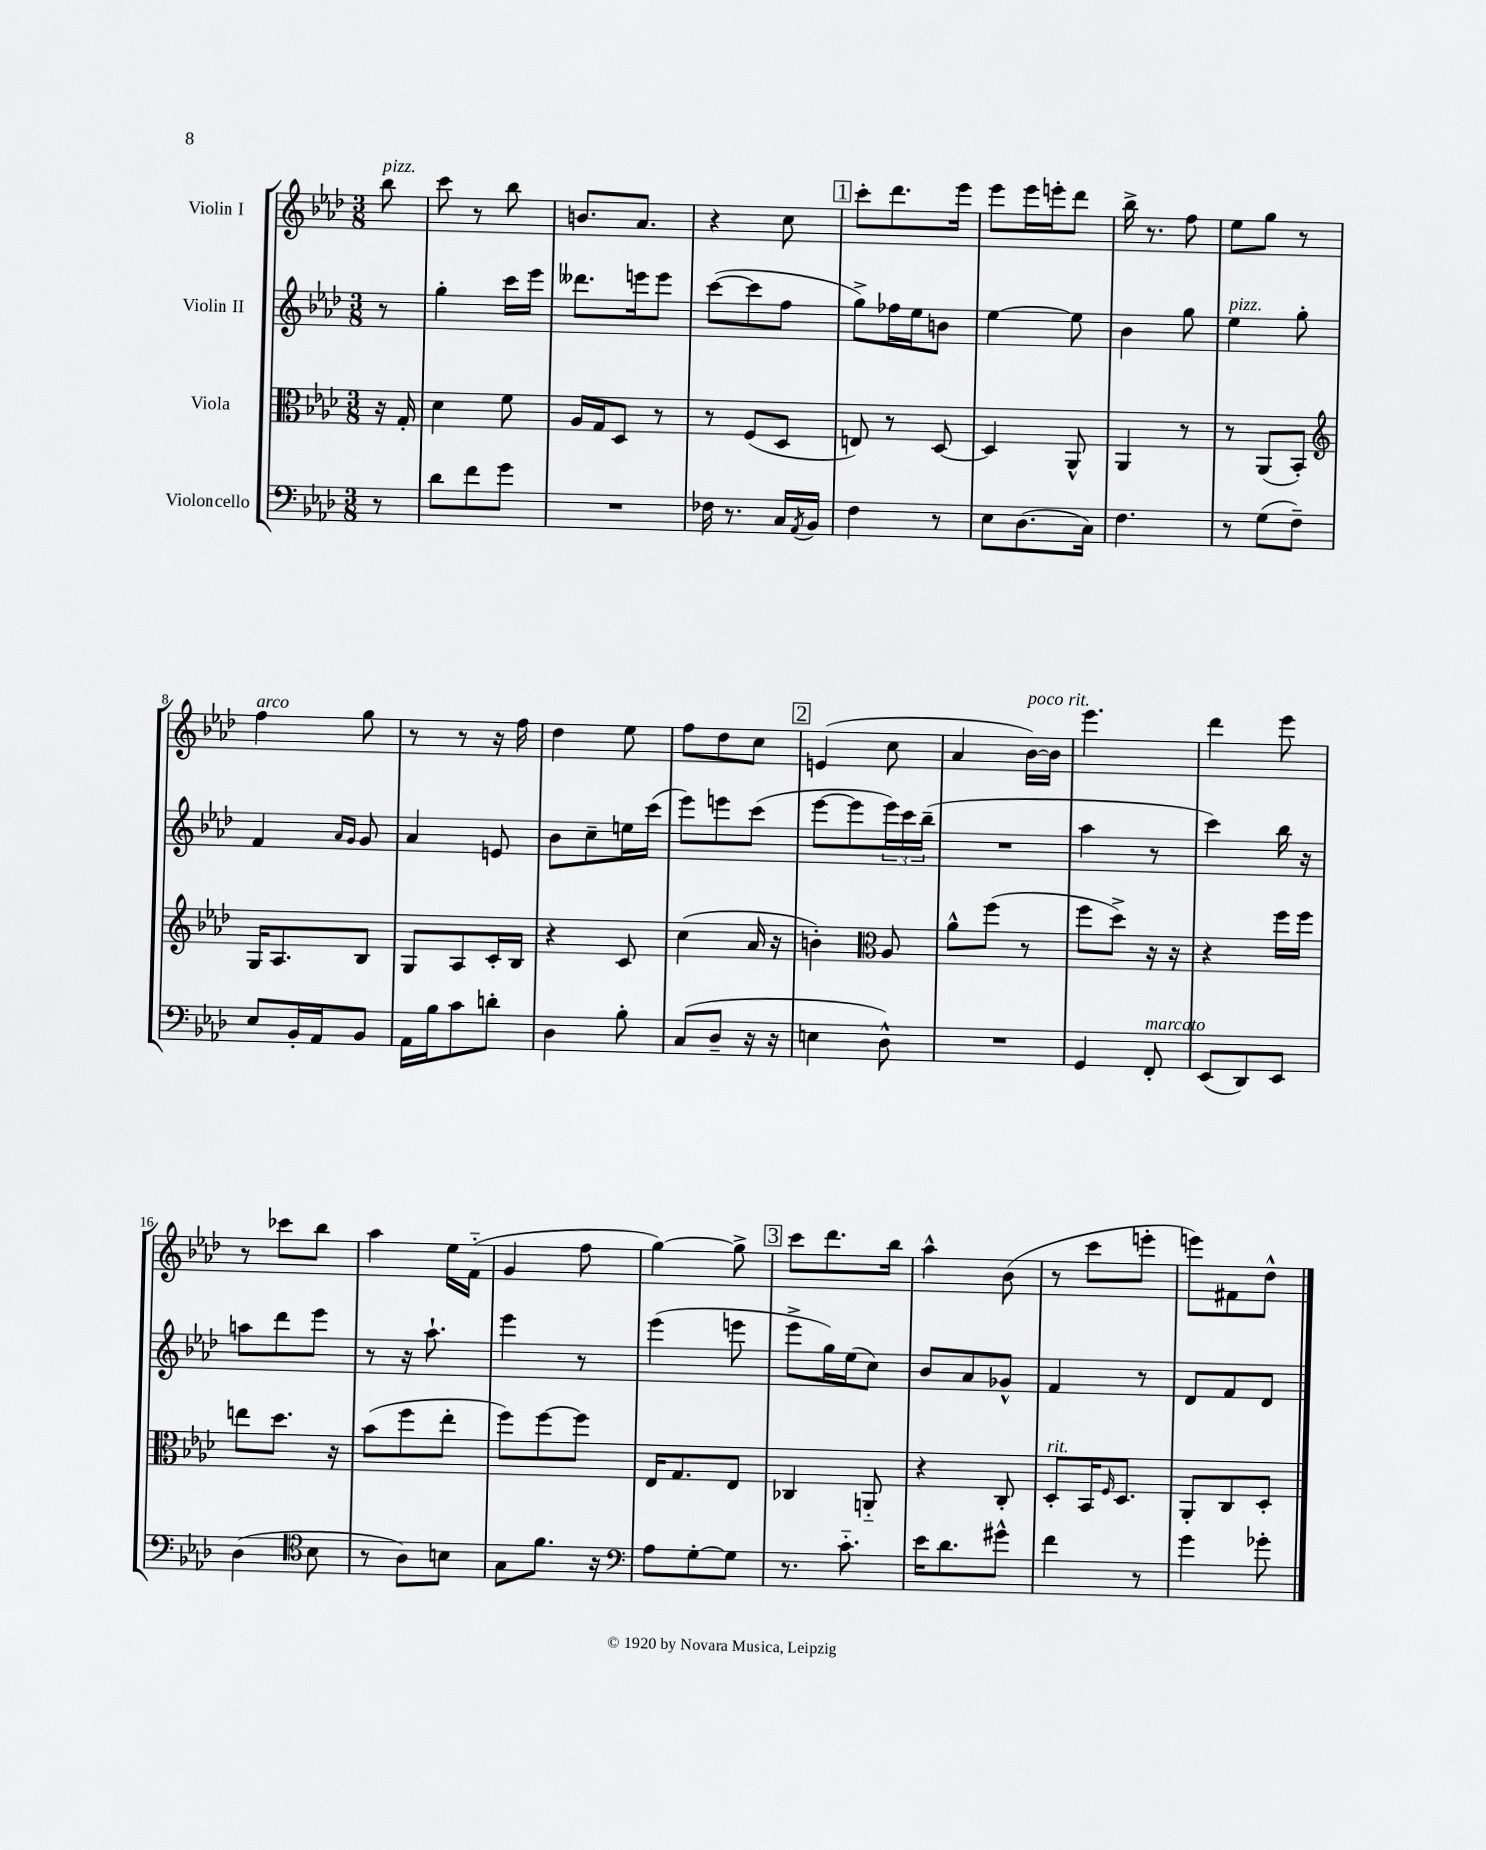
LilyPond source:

<<
\new StaffGroup <<
\new Staff = "s0" \with { instrumentName = "Violin I" } {
    \clef treble \key aes \major \numericTimeSignature \time 3/8 \partial 8
    bes''8^\markup { \italic "pizz." } |
    c'''8 r8 bes''8 |
    b'8. aes'8. |
    r4 c''8 |
    \mark \markup { \box "1" } c'''8-. des'''8. ees'''16 |
    ees'''8 ees'''16 e'''16-. des'''8 |
    bes''16-> r8. f''8 |
    ees''8 g''8 r8 |
    f''4^\markup { \italic "arco" } g''8 |
    r8 r8 r16 f''16 |
    des''4 ees''8 |
    f''8 des''8 c''8 |
    \mark \markup { \box "2" } e'4( c''8 |
    aes'4 bes'16~^\markup { \italic "poco rit." }) bes'16 |
    ees'''4. |
    des'''4 ees'''8 |
    r8 ces'''8 bes''8 |
    aes''4 ees''16 f'16-_( |
    g'4 f''8 |
    g''4~) g''8-> |
    \mark \markup { \box "3" } c'''8 des'''8. bes''16 |
    aes''4-^ bes'8( |
    r8 c'''8 e'''8-. |
    e'''8) fis'8 des''8-^ \bar "|." |
}
\new Staff = "s1" \with { instrumentName = "Violin II" } {
    \clef treble \key aes \major \numericTimeSignature \time 3/8 \partial 8
    r8 |
    g''4-. c'''16 ees'''16 |
    deses'''8. e'''16 e'''8 |
    c'''8~( c'''8 f''8 |
    \mark \markup { \box "1" } g''8->) fes''16 ees''16 b'8 |
    ees''4~ ees''8 |
    bes'4 g''8 |
    ees''4^\markup { \italic "pizz." } g''8-. |
    f'4 \grace { aes'16 g'16 } g'8 |
    aes'4 e'8 |
    bes'8 c''8-- e''16 c'''16( |
    ees'''8) e'''8 c'''8( |
    \mark \markup { \box "2" } ees'''8~ ees'''8 \tuplet 3/2 { ees'''16) c'''16 bes''16--( } |
    R4. |
    aes''4 r8 |
    c'''4) bes''16 r16 |
    a''8 des'''8 ees'''8 |
    r8 r16 aes''8.-! |
    ees'''4 r8 |
    ees'''4( e'''8 |
    \mark \markup { \box "3" } ees'''8-> g''16) ees''16( c''8) |
    bes'8 aes'8 ges'8-^ |
    f'4 r8 |
    des'8 f'8 des'8 \bar "|." |
}
\new Staff = "s2" \with { instrumentName = "Viola" } {
    \clef alto \key aes \major \numericTimeSignature \time 3/8 \partial 8
    r16 g16-. |
    des'4 f'8 |
    aes16 g16 des8 r8 |
    r8 f8( des8 |
    \mark \markup { \box "1" } e8) r8 des8~ |
    des4 aes,8-^ |
    aes,4 r8 |
    r8 aes,8( bes,8-.) |
    \clef treble g16 aes8. bes8 |
    g8 aes8 c'16-. bes16 |
    r4 c'8 |
    c''4( aes'16 r16 |
    \mark \markup { \box "2" } b'4-.) \clef alto aes8 |
    aes'8-^ f''8( r8 |
    f''8 des''8->) r16 r16 |
    r4 f''16 f''16 |
    e''8 des''8. r16 |
    bes'8( f''8 ees''8-. |
    f''8) f''8~ f''8 |
    ees16 g8. ees8 |
    \mark \markup { \box "3" } ces4 a,8-_ |
    r4 c8-. |
    des8-.^\markup { \italic "rit." } bes,16 \grace { f16 } des8. |
    aes,8-. c8 des8-. \bar "|." |
}
\new Staff = "s3" \with { instrumentName = "Violoncello" } {
    \clef bass \key aes \major \numericTimeSignature \time 3/8 \partial 8
    r8 |
    des'8 f'8 g'8 |
    R4. |
    fes16 r8. c16 \acciaccatura { aes,8 } bes,16 |
    \mark \markup { \box "1" } f4 r8 |
    ees8 des8.( c16) |
    f4. |
    r8 g8( f8--) |
    ees8 bes,16-. aes,16 bes,8 |
    aes,16 bes16 c'8 d'8-. |
    des4 bes8-. |
    c8( des8-- r16 r16 |
    \mark \markup { \box "2" } e4 des8-^) |
    R4. |
    g,4 f,8-.^\markup { \italic "marcato" } |
    ees,8( des,8) ees,8 |
    des4( \clef tenor bes8 |
    r8 aes8) b8 |
    g8 f'8. r16 |
    \clef bass aes8 g8~-. g8 |
    \mark \markup { \box "3" } r8. c'8.-_ |
    ees'16 des'8. gis'8-^ |
    f'4 r8 |
    g'4 ges'8-. \bar "|." |
}
>>
>>
